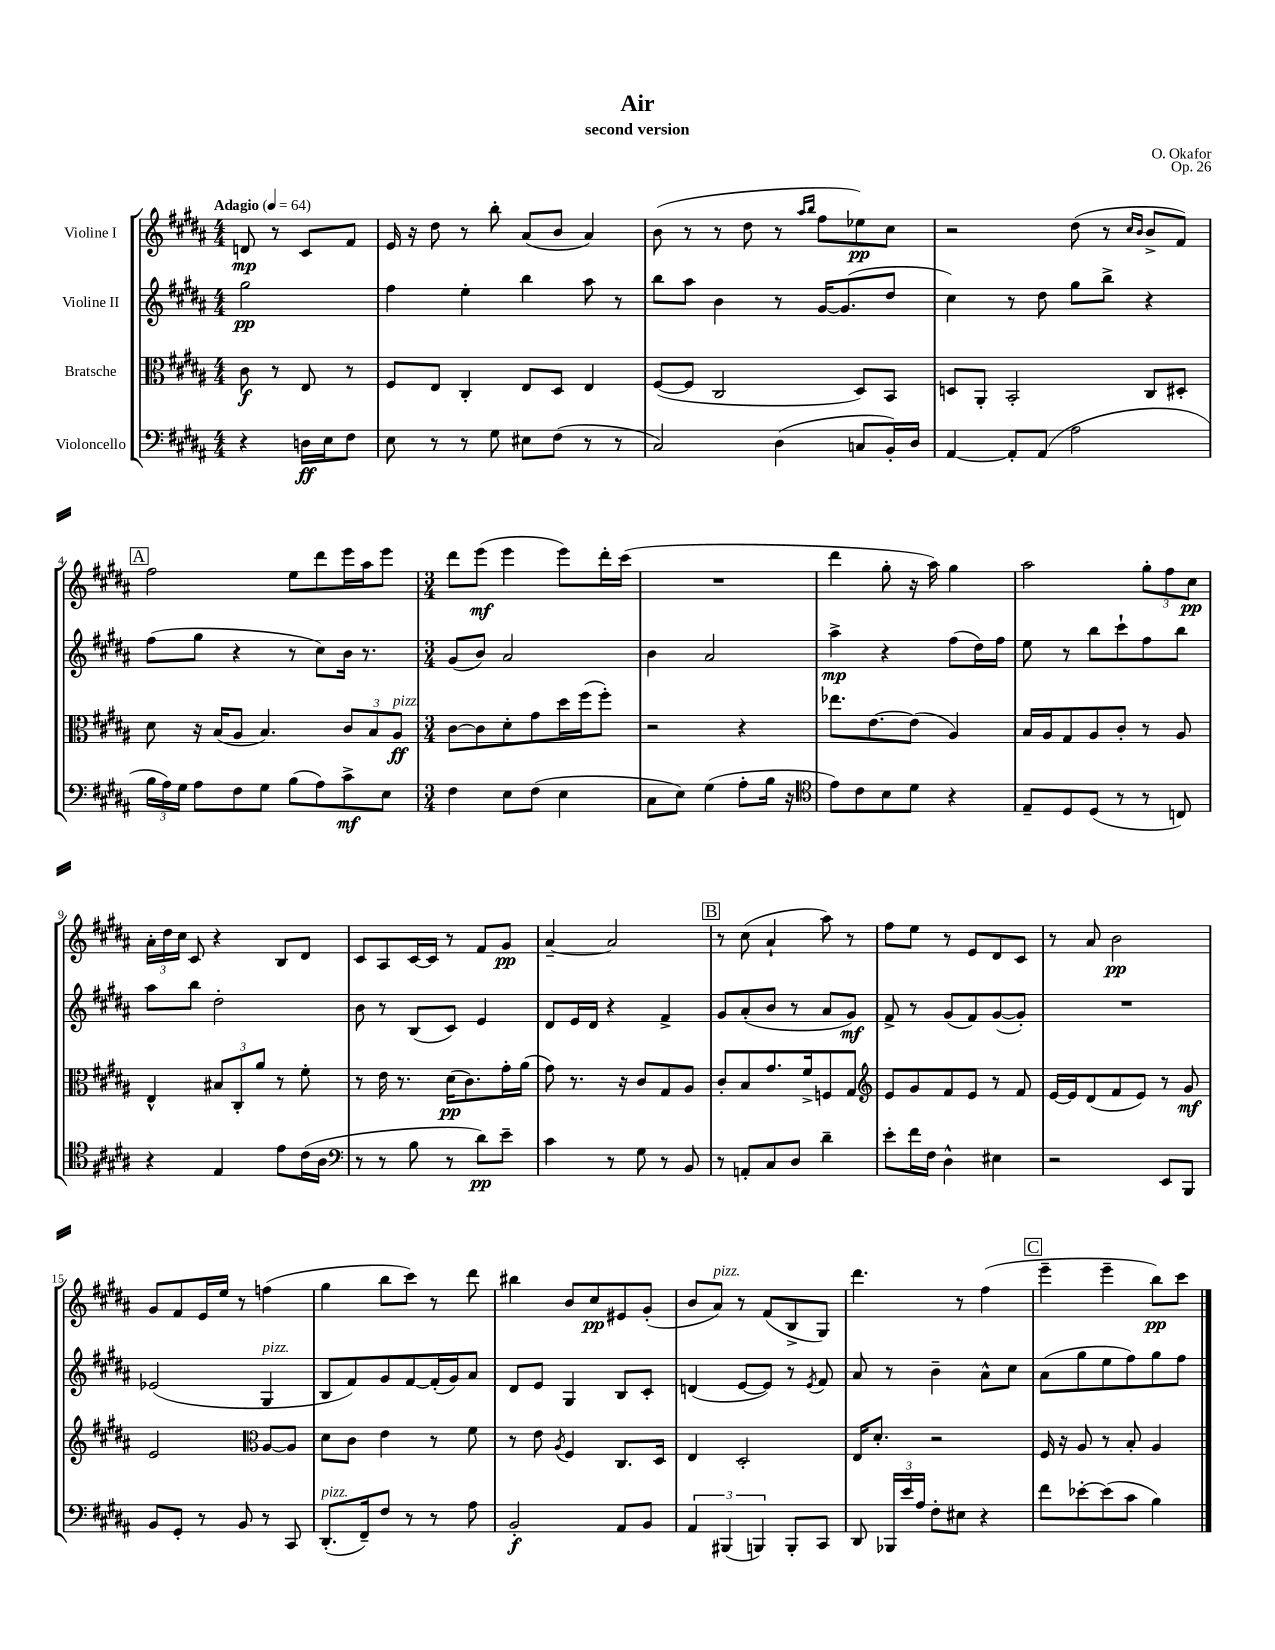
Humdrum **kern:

**kern	**kern	**kern	**kern
*staff4	*staff3	*staff2	*staff1
*clefF4	*clefC3	*clefG2	*clefG2
*k[f#c#g#d#a#]	*k[f#c#g#d#a#]	*k[f#c#g#d#a#]	*k[f#c#g#d#a#]
*M4/4	*M4/4	*M4/4	*M4/4
*MM64	*MM64	*MM64	*MM64
4r	8c#	2gg#	8d
.	8r	.	8r
16D	8E	.	8c#
16E	.	.	.
8F#	8r	.	8f#
=	=	=	=
8E	8F#	4ff#	16e
.	.	.	16r
8r	8E	.	8dd#
8r	4C#'	4ee'	8r
8G#	.	.	8bb'
8E#	8E	4bb	(8a#
(8F#	8D#	.	8b
8r	4E	8aa#	4a#)
8r	.	8r	.
=	=	=	=
2C#)	([8F#	8bb	(8b
.	8F#]	8aa#	8r
.	2C#	4b	8r
.	.	.	8dd#
(4D#	.	8r	8r
.	.	.	16qqaa#
.	.	.	16qqbb
.	.	[16g#	8ff#
.	.	(8.g#]	.
8C	8D#)	.	8ee-)
16BB')	8BB	8dd#	8cc#
16D#	.	.	.
=	=	=	=
[4AA#	8D	4cc#)	2r
.	8AA#'	.	.
8AA#']	2BB'	8r	.
(8AA#	.	8dd#	.
2A#	.	8gg#	(8dd#
.	.	8bb^	8r
.	.	.	16qqcc#
.	.	.	16qqb
.	8C#	4r	8b^
.	8D#'	.	8f#)
=	=	=	=
24B	8d#	(8ff#	2ff#
24A#)	.	.	.
24G#	.	.	.
8A#	16r	8gg#	.
.	(16B	.	.
8F#	8A#	4r	.
8G#	4.B)	.	.
(8B	.	8r	8ee
8A#)	.	8cc#)	8ddd#
8c#^	12c#	16b	16eee
.	.	8.r	16aa#
.	12B	.	.
8E	.	.	8eee
.	12A#	.	.
=	=	=	=
*M3/4	*M3/4	*M3/4	*M3/4
4F#	[8c#	(8g#	8ddd#
.	8c#]	8b)	(8eee
8E	8d#'	2a#	4eee
(8F#	8g#	.	.
4E	16dd#	.	8eee)
.	(16ff#	.	.
.	8ff#')	.	16ddd#'
.	.	.	(16ccc#
=	=	=	=
8C#	2r	4b	2.r
8E)	.	.	.
(4G#	.	2a#	.
8A#'	4r	.	.
16B	.	.	.
16r	.	.	.
=	=	=	=
*clefC4	*	*	*
8e)	8.ee-	4aa#^	4ddd#
8c#	.	.	.
.	[8.e	.	.
8B	.	4r	8gg#'
8d#	(8e]	.	16r
.	.	.	16aa#)
4r	4A#)	(8ff#	4gg#
.	.	16dd#)	.
.	.	16ff#	.
=	=	=	=
8E~	16B	8ee	2aa#
.	16A#	.	.
8D#	8G#	8r	.
(8D#	8A#	8bb	.
8r	8c#'	8ccc#`	.
8r	8r	8ff#	12gg#'
.	.	.	12ff#
8C)	8A#	8bb	.
.	.	.	12cc#
=	=	=	=
4r	4E^^	8aa#	24a#'
.	.	.	24dd#
.	.	.	24cc#
.	.	8bb	8c#
4E	12B#	2dd#'	4r
.	12C#'	.	.
.	12a#	.	.
8e	8r	.	8B
(16c#	8f#'	.	8d#
16A#	.	.	.
=	=	=	=
*clefF4	*	*	*
8r	8r	8b	8c#
8r	16e	8r	8A#
.	8.r	.	.
8B	.	(8B	[16c#
.	.	.	16c#]
8r	(16d#	8c#)	8r
.	8.c#)	.	.
8d#)	.	4e	8f#
8e~	16g#'	.	8g#
.	(16a#	.	.
=	=	=	=
4c#	8g#)	8d#	[4a#~
.	8.r	16e	.
.	.	16d#	.
8r	.	4r	2a#]
.	16r	.	.
8G#	8c#	.	.
8r	8G#	4f#^	.
8BB	8A#	.	.
=	=	=	=
8r	8c#'	8g#	8r
8AA'	8B	(8a#'	(8cc#
8C#	8.g#	8b	4a#`
8D#	.	8r	.
.	16f#^	.	.
4d#~	8F	8a#	8aa#)
.	8G#	8g#)	8r
=	=	=	=
*	*clefG2	*	*
8e'	8e	8f#^	8ff#
16f#	8g#	8r	8ee
16F#	.	.	.
4D#^^	8f#	(8g#	8r
.	8e	8f#)	8e
4E#	8r	([8g#	8d#
.	8f#	8g#'])	8c#
=	=	=	=
2r	[16e	2.r	8r
.	16e]	.	.
.	(8d#	.	8a#
.	8f#	.	2b
.	8e)	.	.
8EE	8r	.	.
8BBB	8g#	.	.
=	=	=	=
8BB	2e	(2e-	8g#
8GG#'	.	.	8f#
8r	.	.	16e
.	.	.	16ee
8BB	.	.	8r
*	*clefC3	*	*
8r	[8A#	4G#	(4ff
8CC#	8A#]	.	.
=	=	=	=
(8.DD#'	8d#	8B	4gg#
.	8c#	8f#)	.
16FF#~)	.	.	.
8F#	4e	8g#	8bb
8r	.	[8f#	8ccc#)
8r	8r	(16f#']	8r
.	.	16g#)	.
8A#	8f#	8a#	8ddd#
=	=	=	=
2BB'	8r	8d#	4bb#
.	8e	8e	.
.	8qA#	.	.
.	4F#	4G#	8b
.	.	.	8cc#
8AA#	8.C#	8B	8e#
8BB	.	8c#'	(8g#'
.	16D#	.	.
=	=	=	=
6AA#	4E	(4d	8b
.	.	.	8a#)
(6BBB#	.	.	.
.	2D#'	[8e	8r
6BBB)	.	.	.
.	.	8e])	(8f#
8BBB'	.	8r	8B^
.	.	8qe	.
8CC#	.	8f#	8G#)
=	=	=	=
8DD#	16E	8a#	4.ddd#
.	8.d#'	.	.
24BBB-	.	8r	.
24e	.	.	.
24A#	.	.	.
8F#'	2r	4b~	.
8E#	.	.	8r
4r	.	8a#^^	(4ff#
.	.	8cc#	.
=	=	=	=
8f#	16F#	(8a#	4eee~
.	16r	.	.
[8e-'	8A#	8gg#	.
(8e-]	8r	8ee	4eee~
8c#	8B'	8ff#)	.
4B)	4A#	8gg#	8bb)
.	.	8ff#	8ccc#
==	==	==	==
*-	*-	*-	*-
